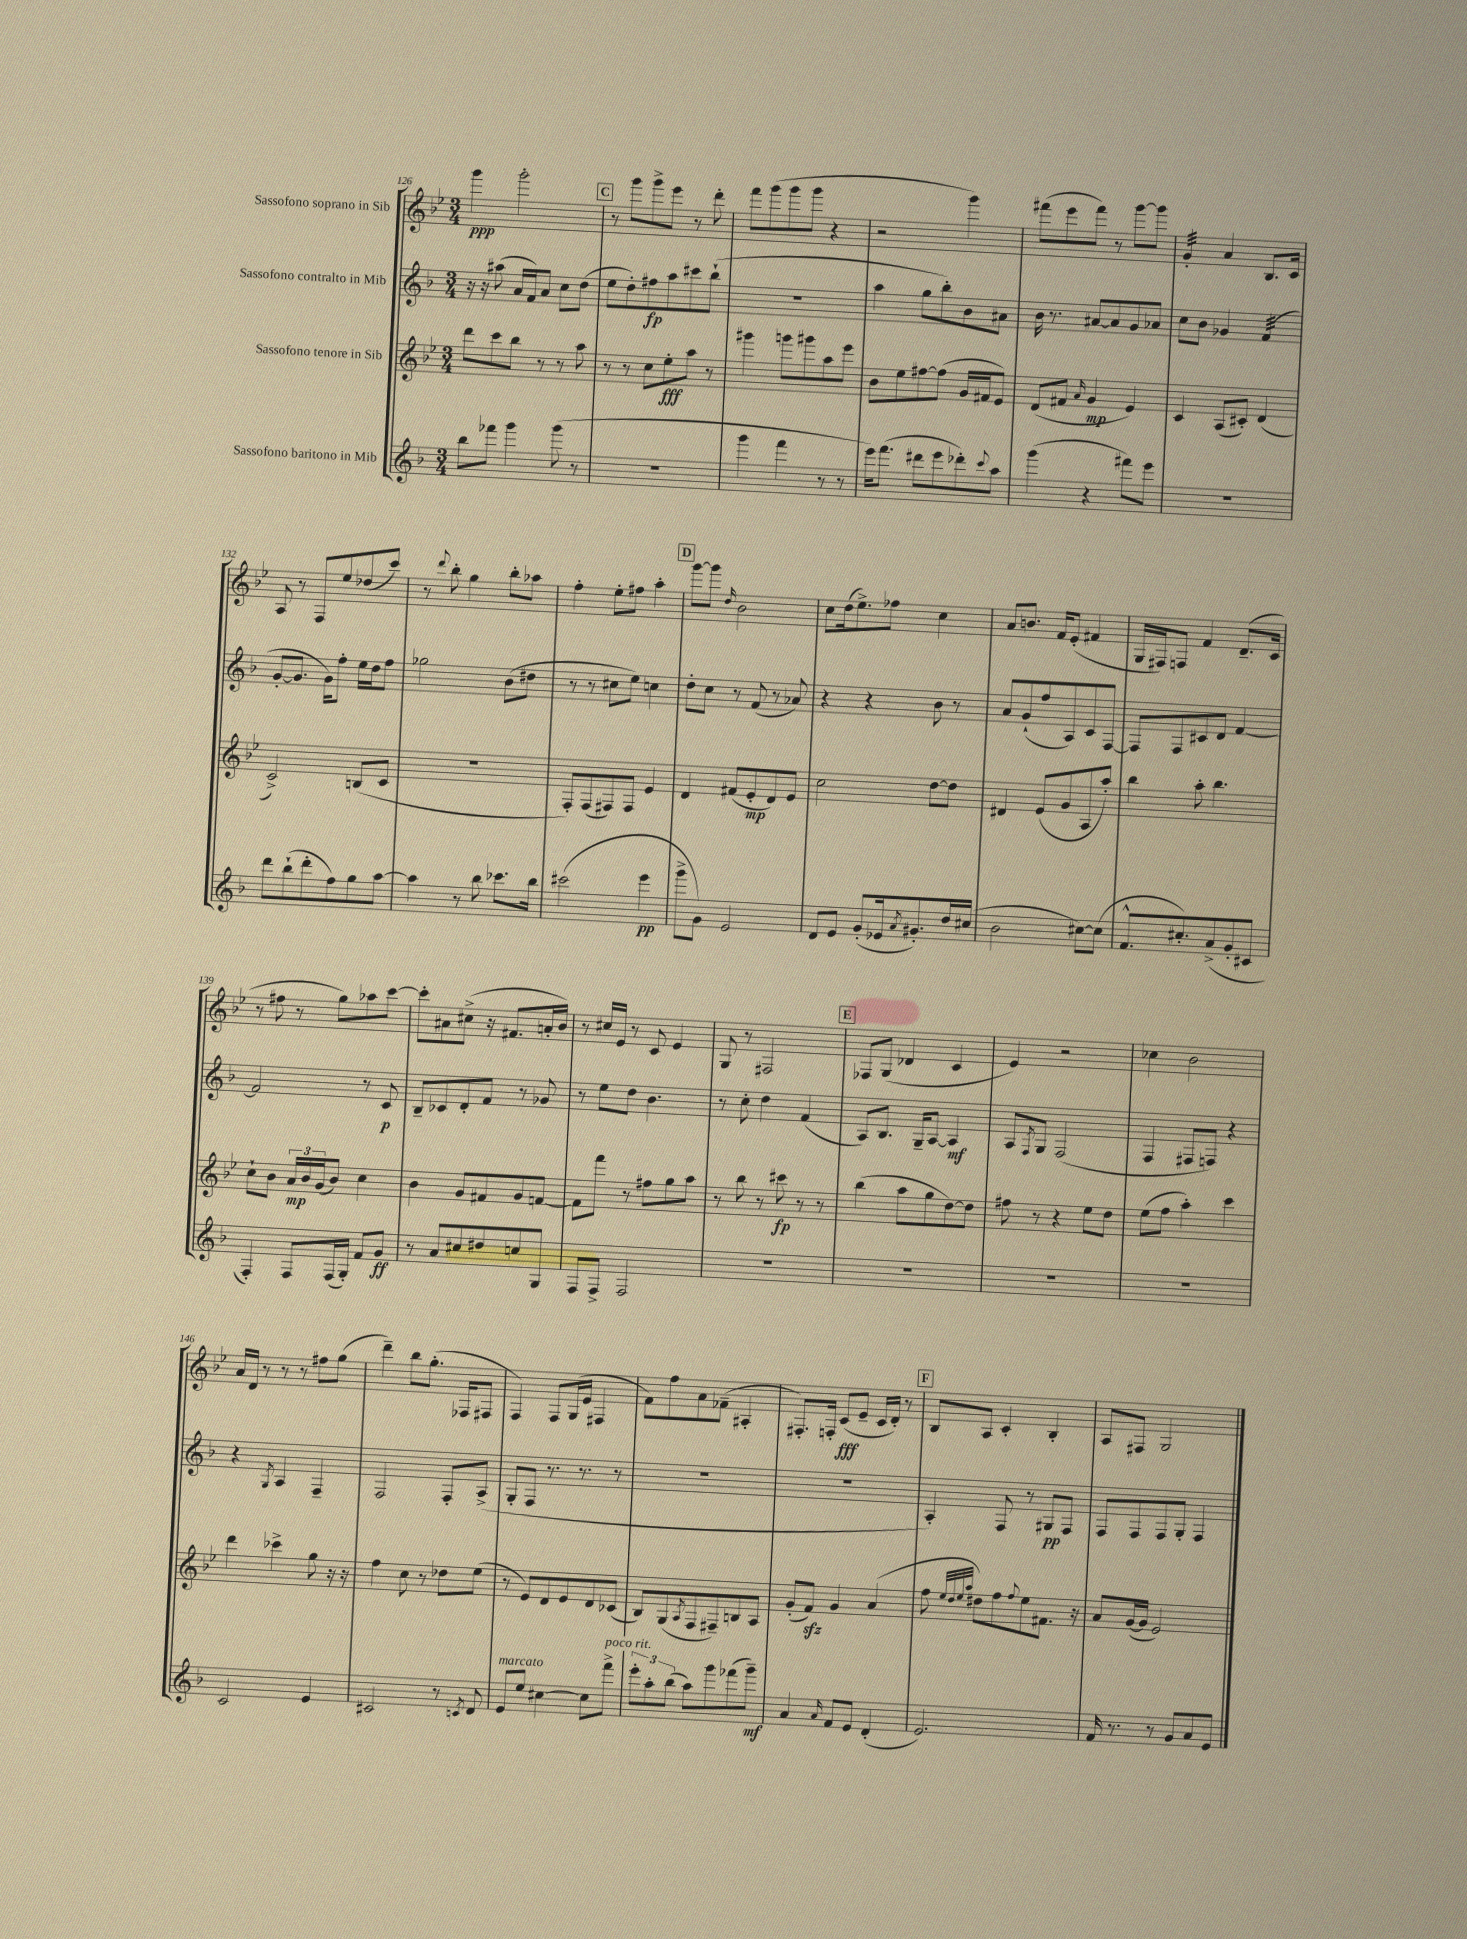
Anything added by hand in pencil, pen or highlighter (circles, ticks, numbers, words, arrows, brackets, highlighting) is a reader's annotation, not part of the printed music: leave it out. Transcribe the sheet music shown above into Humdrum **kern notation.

**kern	**kern	**kern	**kern
*staff4	*staff3	*staff2	*staff1
*clefG2	*clefG2	*clefG2	*clefG2
*k[b-]	*k[b-e-]	*k[b-]	*k[b-e-]
*M3/4	*M3/4	*M3/4	*M3/4
8bb-\L	8ddd\L	16r	4ggg\
.	.	16r	.
8fff-\J	8ccc\	(8aa#\	.
4ggg\	8bb-\J	16a/LL	2ggg'\
.	.	16f/J)	.
.	8r	8a/J	.
(8ggg\	8r	8cc\L	.
8r	8aa\	(8dd\J	.
=	=	=	=
2.r	8r	8ee\L	8r
.	8r	8dd'\)	8ggg\L
.	8cc\L	8ff#\	8ggg^\
.	8ee-'\	8aa\	8eee-\J
.	8aa\J	8ccc#\	8r
.	8r	(8bb-`\J	8ddd'\
=	=	=	=
4ggg\	4ggg#\	2.r	8fff\L
.	.	.	(8ggg\
4fff\	8ggg\L	.	8ggg\
.	8ggg#\	.	8ggg\J
8r	8aa\	.	4r
8r	8eee-\J	.	.
=	=	=	=
16eee\LK)	8b-\L	4aa\	2r
(8.fff\J	.	.	.
.	8ee-\	.	.
8ddd#\L	[8ff#\	8gg\L	.
8eee\	(8ff#\]J	8bb-'\)	.
8ddd-'\)	16g/LL	8b-\	4ggg\)
.	16f#/J	.	.
8qqccc/	.	.	.
8aa\J	8e-/J)	8a#\J	.
=	=	=	=
(4ggg\	(8d/L	16b-\	(8fff#\L
.	.	8.r	.
.	8f#/J	.	8eee-\
.	16qqa/	.	.
4r	4g/	[8a#/L	8fff#\J)
.	.	8a#/]	8r
8fff#\L)	4e-/)	8g/	[8ggg\L
8eee\J	.	8a-/J	8ggg\]J
=	=	=	=
2.r	4c/	8cc\L	4g'/
.	.	8b-\J	.
.	(8A/L	4g-/	4a/
.	8c#'/J)	.	.
.	(4d/	(4f/	8.B-/L
.	.	.	16c/Jk
=	=	=	=
8ddd\L	2c^/)	[8g'/L	8A/
(8bb-`\	.	8.g/]J	8r
8ddd'\	.	.	8F/L
.	.	16g\LK)	.
8ff\)	.	8ff'\J	8ee-/
8gg\	(8B/L	16ee\LL	(8dd-/
.	.	16dd\J	.
[8aa\J	8c/J	8ff\J	8ccc/J)
=	=	=	=
4aa\]	2.r	2gg-\	8r
.	.	.	8qqddd/
.	.	.	8bb-'\
8r	.	.	4gg\
8bb-\	.	.	.
8.ccc-\L	.	(8b-\L	8bb-'\L
.	.	8dd#\J	8aa-\J
16bb-\Jk	.	.	.
=	=	=	=
(2ccc#\	8F'/L)	8r	4ff'\
.	(8F/	8r	.
.	8F#/)	8cc#\L	8ee-'\L
.	8F#/J	8ee\J)	8ff#\J
4eee\	4e-/	4cc\	4aa'\
=	=	=	=
8ggg^\L	4d/	8dd'\L	[8ggg\L
8g\J)	.	8cc\J	8ggg\]J
.	.	.	16qqdd/
2e/	(8f#/L	8r	2b-\
.	8e-'/	(8f/	.
.	8d/)	8r	.
.	8e-/J	8a-/)	.
=	=	=	=
8d/L	2cc\	4r	8cc\L
8e/J	.	.	(16dd\k
.	.	.	8.ee-^\)
(8g'/L	.	4r	.
16e-/k	.	.	8ff-\J
8qa/	.	.	.
8.g#'/)	.	.	.
.	[8dd\L	8b-\	4cc\
16dd/L	8dd\]J	8r	.
(16cc#/JJ	.	.	.
=	=	=	=
2b-\	4d#/	8a/L	8a/L
.	.	(8g`/	8.b/J
.	(8e-/L	8ff/	.
.	.	.	16f/LK
.	8g/	8A/)	(8e-'/J
[8cc#\L)	8A/	8c/	4f#/
(8cc#\]J	8aa'/J)	[8F/J	.
=	=	=	=
8.f^^/L	4bb-\	8F/]L	16G/LL
.	.	.	16F#/J)
.	.	8F/	8F/J
8.cc#'/)	.	.	.
.	8aa'\	8c#/	4f/
(8a^/	4.bb-\	8d/J	.
8g'/	.	[4f/	(8.d~/L
8c#/J	.	.	.
.	.	.	16c/Jk
=	=	=	=
4F'/)	8cc`\L	2f/]	8r
.	8b-\J	.	8ff#\
8F/L	24a/LL	.	8r
.	24b-/	.	.
.	(24g/J	.	.
(16F/L	8b-/J)	.	8gg\L)
16G'/JJ)	.	.	.
8f/L	4cc\	8r	8aa-\
8g/J	.	8c/	[8ccc\J
=	=	=	=
8r	4b-\	8B-~/L	8ccc'\]L
8a/L	.	8c-/	8a#\
8cc#/	8g/L	8d'/	(8cc#^\J
8dd#/	8f#/	8f/J	16r
.	.	.	8.f#/L
8cc/	8g/	8r	.
8G/J	[8f/J	8g-/	16a'/L
.	.	.	16b-/JJ)
=	=	=	=
8F/L	8f\]L	8r	8r
8F^/J	8fff\J	8ee\L	16cc#/LL
.	.	.	16e-/JJ
2F/	8r	8dd\J	8r
.	8ff#\L	4.b-\	8c/
.	8gg\	.	4e-/
.	8aa\J	.	.
=	=	=	=
2.r	8r	8r	8G/
.	8bb-\	8cc'\	8r
.	8r	4dd\	2F#/
.	8ccc#\	.	.
.	8r	(4f/	.
.	8r	.	.
=	=	=	=
2.r	(4bb-\	8A/L)	8F-/L
.	.	8.B-/J	(8G/J
.	8aa\L	.	4d-/
.	.	16G~/LK	.
.	8gg\	[8A/J	.
.	[8dd\)	4A/]	4c/
.	8dd\]J	.	.
=	=	=	=
2.r	8ff#\	8A/L	4e-/)
.	.	8qF/	.
.	8r	8G/J	.
.	4r	(2F/	2r
.	8ee-\L	.	.
.	8dd\J	.	.
=	=	=	=
2.r	(8ee-\L	4F/	4cc-\
.	8ff\J	.	.
.	4aa'\)	8F#/L	2b-\
.	.	8F/J)	.
.	4ccc\	4r	.
=	=	=	=
2c/	4ddd\	4r	16a/LL
.	.	.	16d/JJ
.	.	.	8r
.	.	8qG/	.
.	4ccc-^\	4A/	8r
.	.	.	8r
4e/	8gg\	4F~/	8ff#\L
.	16r	.	(8gg\J
.	16r	.	.
=	=	=	=
2c#/	4ff\	2F/	4ddd~\)
.	8cc\	.	8bb-\L
.	8r	.	(8.gg'\J
8r	8dd-\L	8F'/L	.
.	.	.	16F-/LK
8qc/	.	.	.
8d/	(8ee-\J	(8A^/J	8F#/J
=	=	=	=
8e/L	8r	8G'/L	4F/)
8ee/J	8e-/L)	8F/J	.
[4cc#\	8d/	8.r	8F/L
.	8e-/	.	(16G/L
.	.	8.r	16e-/JJ
8cc#\]L	8d/	.	4F#/
8fff^\J	(8c-/J	8r	.
=	=	=	=
12eee'\L	8B-/L)	2.r	8f\L)
12aa'\	.	.	.
.	(8G/	.	8ff\
(12bb-\J	.	.	.
.	8qA/	.	.
8aa\L)	8F/	.	8a\
8ggg\	8F#~/)	.	(8f-~\J
(8fff-\	8B/	.	4A#'/
8ggg~\J)	8A/J	.	.
=	=	=	=
4a/	(8g'/L	2.r	8.F#'/L)
.	8f/J)	.	.
.	.	.	16F'/Jk
16qqa/	.	.	.
8f/L	4g/	.	(8c/L
8e/J	.	.	8e-~/J
(4d'/	(4a/	.	16c/LL
.	.	.	16d'/JJ)
.	.	.	8r
=	=	=	=
2.e/)	8ff\	4A'/)	8B-/L
.	32qqee-/LLL	.	.
.	32qqdd/	.	.
.	32qqee-/	.	.
.	32qqaa/JJJ	.	.
.	8dd#\L)	.	8A/J
.	8ff\	8F/	4c'/
.	8qqff/	.	.
.	8ee-\	8r	.
.	8.f#\J	8G#/L	4B-'/
.	.	8F/J	.
.	16r	.	.
=	=	=	=
16f/	8a/L	8F/L	8A/L
8.r	.	.	.
.	([16g/L	8F/	8F#/J
.	16g/]JJ	.	.
8r	2e-/)	8F/	2G/
8g/L	.	8G'/J	.
8a/	.	4F/	.
8e/J	.	.	.
==	==	==	==
*-	*-	*-	*-
